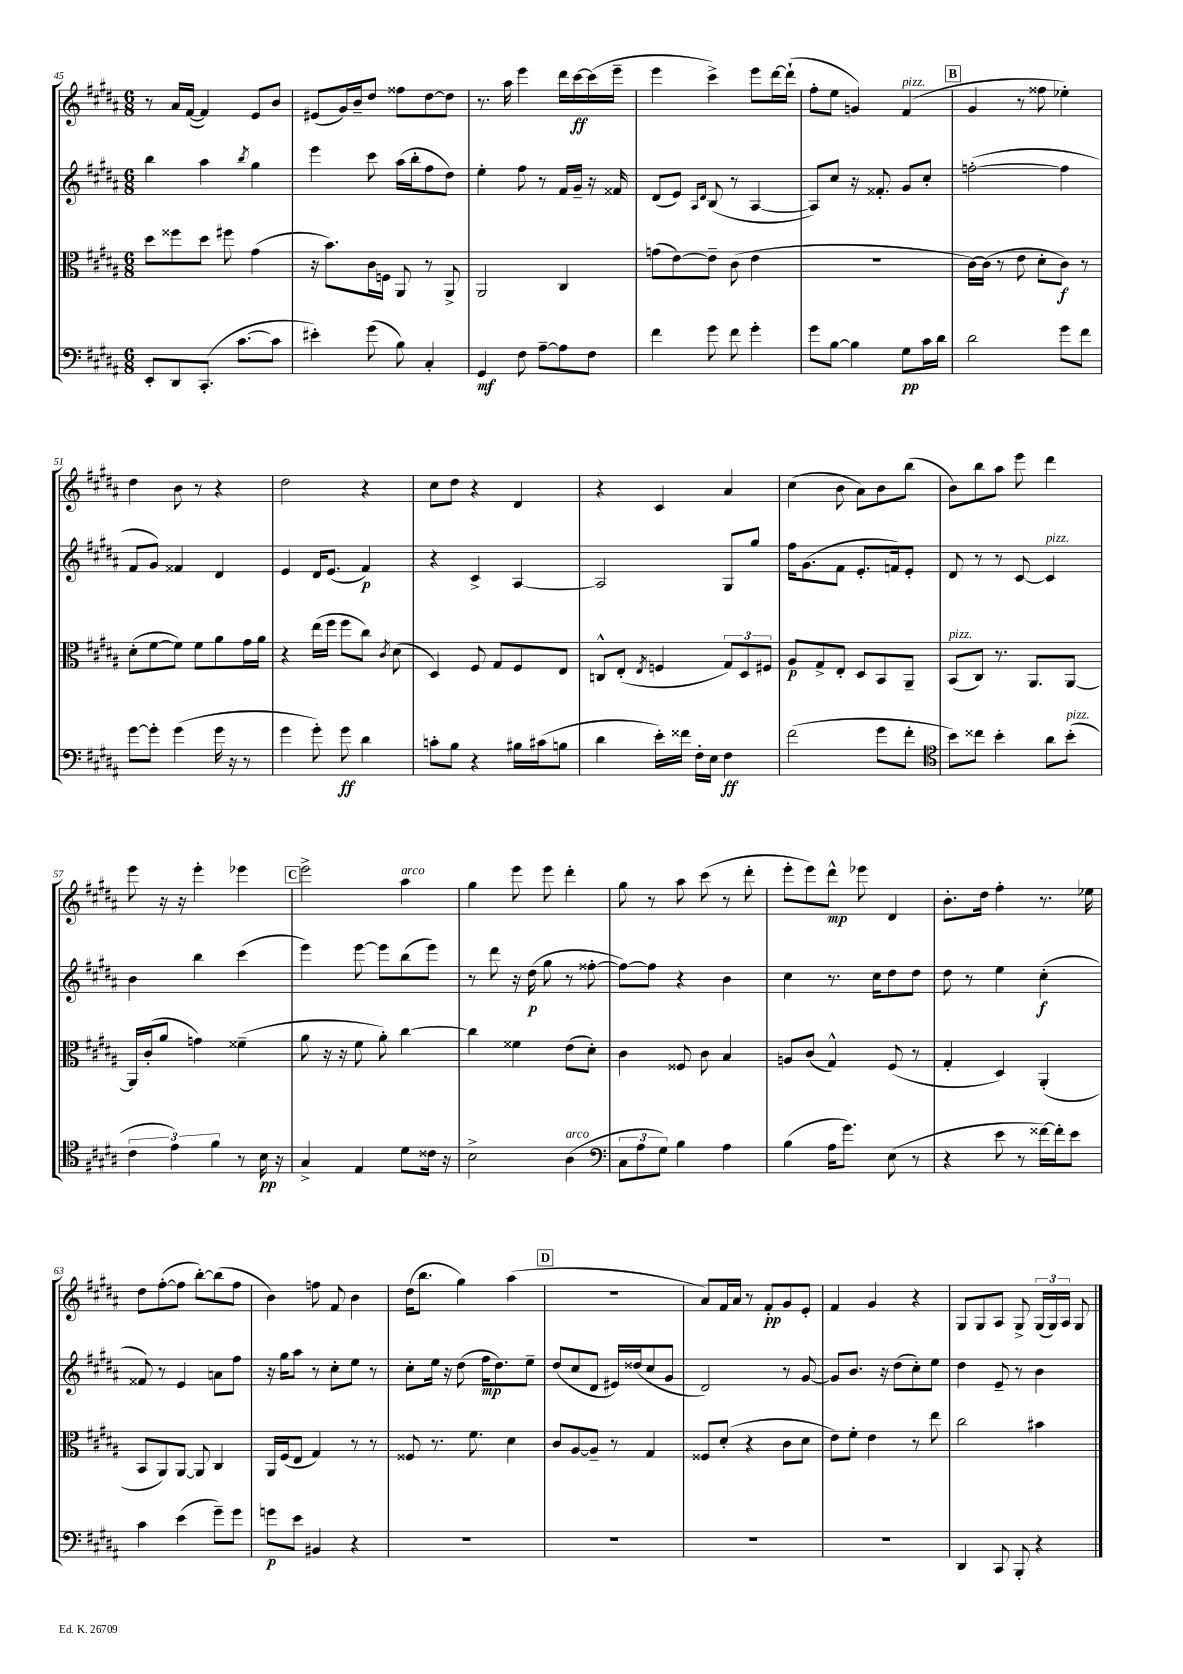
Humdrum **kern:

**kern	**kern	**kern	**kern
*staff4	*staff3	*staff2	*staff1
*clefF4	*clefC3	*clefG2	*clefG2
*k[f#c#g#d#a#]	*k[f#c#g#d#a#]	*k[f#c#g#d#a#]	*k[f#c#g#d#a#]
*M6/8	*M6/8	*M6/8	*M6/8
8EE'	8dd#	4bb	8r
8DD#	8ff##	.	16a#
.	.	.	([16f#
(8.CC#'	8dd#	4aa#	4f#])
.	8ff#	.	.
[8.c#	.	.	.
.	.	8qbb	.
.	(4g#	4gg#	8e
8c#]	.	.	8b
=	=	=	=
4e#')	16r	4eee	(8e#
.	8.b)	.	.
.	.	.	16g#)
.	.	.	16b~
(8g#	16c#	8ccc#	8dd#
.	16F	.	.
8B)	8AA#	(16aa#	8ff##
.	.	16bb'	.
4C#'	8r	8ff#	[8dd#
.	8AA#^	8dd#)	8dd#]
=	=	=	=
4GG#	2AA#	4ee'	8.r
.	.	.	16aa#
8F#	.	8ff#	4eee
[8A#~	.	8r	.
8A#]	4C#	16f#	16ddd#
.	.	16g#~	[16ccc#
8F#	.	16r	(16ccc#]
.	.	16f##	16eee~
=	=	=	=
4f#	(8g	(8d#	4eee
.	[8e)	8e)	.
.	.	16qqA#	.
.	.	16qqd#	.
8g#	8e~]	(8B	4ccc#^)
8f#	(8c#	8r	.
4g#'	4e	[4A#	8eee
.	.	.	[16ddd#
.	.	.	(16ddd#`]
=	=	=	=
8g#	2.r	8A#])	8ff#'
[8B	.	8cc#	8ee
4B]	.	16r	4g)
.	.	8.f##'	.
8G#	.	8g#	(4f#
16c#	.	8cc#'	.
16d#	.	.	.
=	=	=	=
2d#	[16c#)	([2ff'	4g#
.	(16c#]	.	.
.	8r	.	.
.	8e	.	8r
.	8d#'	.	8ff##
8g#	8c#)	4ff]	4ee-')
8f#	8r	.	.
=	=	=	=
[8g#	(8d#'	8f#	4dd#
8g#']	[8f#	8g#)	.
(4g#	8f#])	4f##	8b
.	8f#	.	8r
16g#	8a#	4d#	4r
16r	.	.	.
8r	16g#	.	.
.	16a#	.	.
=	=	=	=
4g#	4r	4e	2dd#
8g#')	(16ee	16d#	.
.	16ff#	(8.e	.
8g#	8ff#	.	.
4d#	8cc#)	4f#)	4r
.	8qc#	.	.
.	(8d#	.	.
=	=	=	=
8c'	4D#)	4r	8cc#
8B	.	.	8dd#
4r	8F#	4c#^	4r
.	8G#	.	.
16B#	8F#	[4A#	4d#
(16c#	.	.	.
8B	8E	.	.
=	=	=	=
4d#	8C^^	2A#]	4r
.	(8E'	.	.
.	8qE	.	.
16e')	4F	.	4c#
16f##	.	.	.
16F#'	.	.	.
16E	.	.	.
4F#	12G#)	8G#	4a#
.	12D#	.	.
.	.	8gg#	.
.	12F#	.	.
=	=	=	=
(2f#	8A#	16ff#	(4cc#
.	.	(8.g#	.
.	8G#^	.	.
.	8E'	8f#	8b
.	8D#	8.e'	8a#)
8g#	8BB	.	8b
.	.	16f)	.
8f#'	8AA#~	8e'	(8bb
=	=	=	=
*clefC4	*	*	*
8b)	(8BB	8d#	8b)
8cc##	8C#)	8r	8bb
4b'	8.r	8r	8aa#
.	.	[8c#	8eee
.	8.AA#	.	.
8a#	.	4c#]	4ddd#
(8b'	[8AA#	.	.
=	=	=	=
6c#	16AA#]	4b	8eee
.	(16c#'	.	.
.	8a#	.	16r
6e)	.	.	.
.	.	.	16r
.	4g)	4bb	4eee'
6f#	.	.	.
8r	(4f##~	(4ccc#	4eee-
16B	.	.	.
16r	.	.	.
=	=	=	=
4G#^	8a#	4eee)	2eee^
.	16r	.	.
.	16r	.	.
4E	8f#	[8eee	.
.	8a#')	8eee]	.
8d#	[4cc#	(8bb	4aa#
16c##	.	8eee)	.
16r	.	.	.
=	=	=	=
2B^	4cc#]	8r	4gg#
.	.	8ddd#	.
.	4f##	16r	8eee
.	.	(16dd#	.
.	.	8gg#	8eee
(4A#	(8e	8r	4ddd#'
.	8d#')	[8ff##'	.
=	=	=	=
*clefF4	*	*	*
12C#	4c#	8ff##_)	8gg#
12A#	.	.	.
.	.	8ff##]	8r
12G#)	.	.	.
4B	8F##	4r	8aa#
.	8c#	.	(8ccc#
4A#	4B	4b	8r
.	.	.	8ddd#'
=	=	=	=
(4B	8A	4cc#	8eee'
.	(8c#	.	8eee)
16A#	4G#^^)	8.r	8ddd#^^
8.g#)	.	.	.
.	.	.	8eee-
.	.	16cc#	.
(8E	(8F#	8dd#	4d#
8r	8r	8dd#	.
=	=	=	=
4r	4G#'	8dd#	8.b'
.	.	8r	.
.	.	.	16dd#
8e	4D#)	4ee	4ff#'
8r	.	.	.
[16f##)	(4AA#'	(4cc#'	8.r
16f##']	.	.	.
8e	.	.	.
.	.	.	16ee-
=	=	=	=
4c#	8BB	8f##)	8dd#
.	8AA#)	8r	([8ff#'
(4e	[8AA#	4e	8ff#]
.	8AA#]	.	[8bb')
8g#~)	4C#	8a	(8bb]
8g#	.	8ff#	8ff#
=	=	=	=
8g	16AA#	16r	4b)
.	(16F#	16gg#	.
8e	8E	8aa#	.
4BB#	4G#)	8r	8ff
.	.	8cc#'	8f#
4r	8r	8ee	4b
.	8r	8r	.
=	=	=	=
2.r	8F##	8cc#'	(16dd#
.	.	.	8.bb
.	8.r	16ee	.
.	.	16r	.
.	.	(8dd#	4gg#)
.	8.f#	.	.
.	.	16ff#	.
.	.	8.dd#)	.
.	4d#	.	(4aa#
.	.	8ee~	.
=	=	=	=
2.r	8c#	(8dd#	2.r
.	[8A#	8cc#	.
.	8A#~]	8d#	.
.	8r	16e#)	.
.	.	(16dd##	.
.	4G#	8cc#	.
.	.	8g#	.
=	=	=	=
2.r	8F##	2d#)	8a#)
.	(8d#'	.	16f#
.	.	.	16a#
.	4r	.	8r
.	.	.	8f#'
.	8c#	8r	8g#
.	8d#	[8g#	8e'
=	=	=	=
2.r	8e)	8g#]	4f#
.	8f#'	8.b	.
.	4e	.	4g#
.	.	16r	.
.	.	(8dd#	.
.	8r	8cc#')	4r
.	8ee	8ee	.
=	=	=	=
4DD#	2cc#	4dd#	8G#
.	.	.	8G#
8CC#	.	8e~	8A#
8BBB'	.	8r	8G#^
4r	4b#	4b	(24G#
.	.	.	24G#)
.	.	.	24A#
.	.	.	8G#
==	==	==	==
*-	*-	*-	*-
